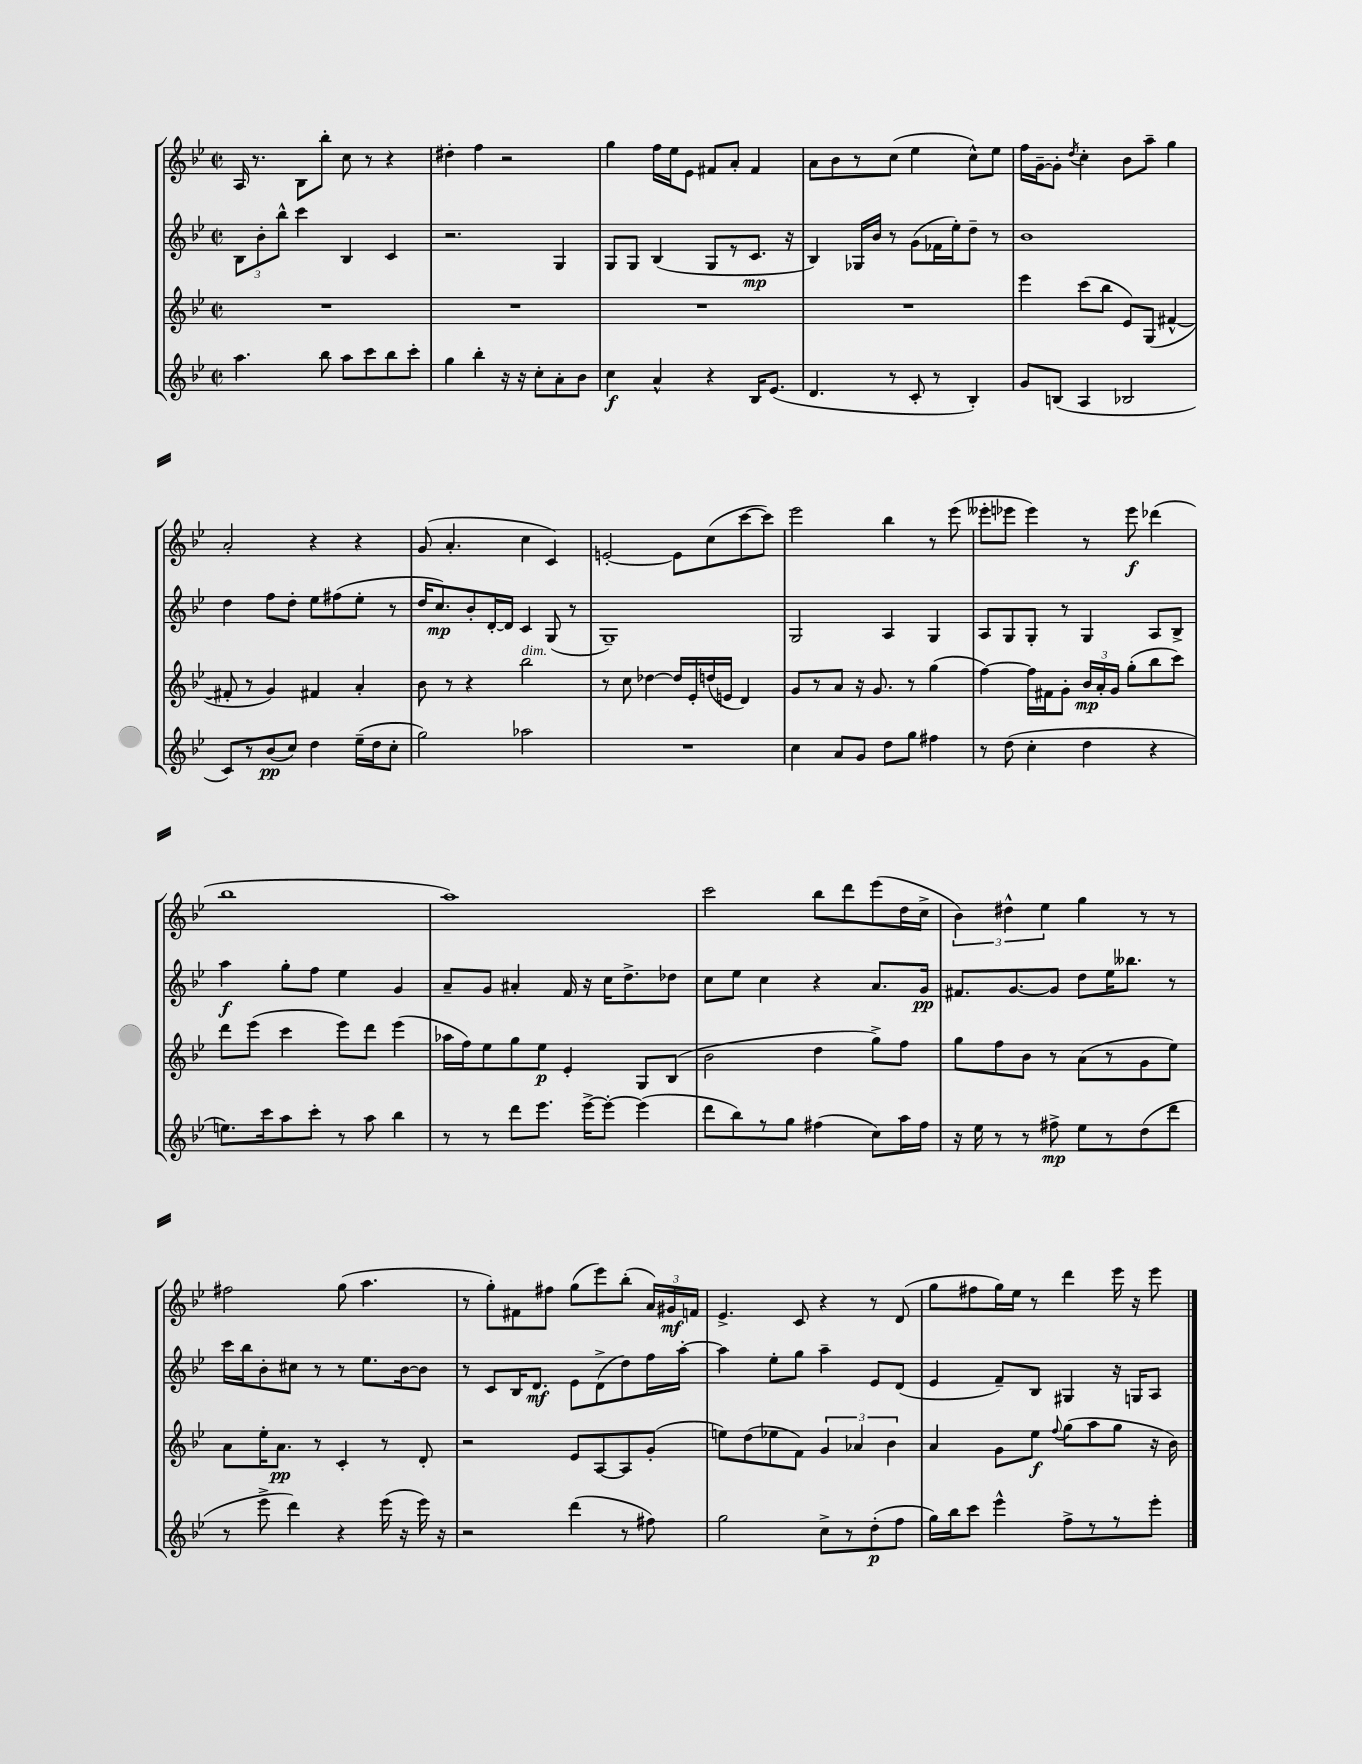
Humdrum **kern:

**kern	**dynam	**kern	**dynam	**kern	**dynam	**kern	**dynam
*part4	*part4	*part3	*part3	*part2	*part2	*part1	*part1
*staff4	*staff4	*staff3	*staff3	*staff2	*staff2	*staff1	*staff1
*clefG2	*	*clefG2	*	*clefG2	*	*clefG2	*
*k[b-e-]	*	*k[b-e-]	*	*k[b-e-]	*	*k[b-e-]	*
*M2/2	*	*M2/2	*	*M2/2	*	*M2/2	*
*met(c|)	*	*met(c|)	*	*met(c|)	*	*met(c|)	*
=21	=21	=21	=21	=21	=21	=21	=21
4.aa\	.	1r	.	12B-\L	.	16A/	.
.	.	.	.	.	.	8.r	.
.	.	.	.	12b-'\	.	.	.
.	.	.	.	12bb-^^\J	.	.	.
.	.	.	.	4ccc\	.	8B-\L	.
8bb-\	.	.	.	.	.	8bb-'\J	.
8aa\L	.	.	.	4B-/	.	8cc\	.
8ccc\	.	.	.	.	.	8r	.
8bb-\	.	.	.	4c/	.	4r	.
8ccc'\J	.	.	.	.	.	.	.
=22	=22	=22	=22	=22	=22	=22	=22
4gg\	.	1r	.	2.r	.	4dd#X'\	.
4bb-'\	.	.	.	.	.	4ff\	.
16r	.	.	.	.	.	2r	.
16r	.	.	.	.	.	.	.
8cc'\L	.	.	.	.	.	.	.
8a'\	.	.	.	4G/	.	.	.
8b-\J	.	.	.	.	.	.	.
=23	=23	=23	=23	=23	=23	=23	=23
4cc\	f	1r	.	8G/L	.	4gg\	.
.	.	.	.	8G/J	.	.	.
4a^^/	.	.	.	(4B-/	.	16ff\LL	.
.	.	.	.	.	.	16ee-\J	.
.	.	.	.	.	.	8e-\J	.
4r	.	.	.	8G/L	.	8f#X/L	.
.	.	.	.	8r	.	8a'/J	.
16B-/KL	.	.	.	8.c/J	mp	4f#/	.
(8.e-/J	.	.	.	.	.	.	.
.	.	.	.	16r	.	.	.
=24	=24	=24	=24	=24	=24	=24	=24
4.d/	.	1r	.	4B-/)	.	8a\L	.
.	.	.	.	.	.	8b-\	.
.	.	.	.	16G-X/LL	.	8r	.
.	.	.	.	16b-/JJ	.	.	.
8r	.	.	.	8r	.	(8cc\J	.
8c'/	.	.	.	(8g\L	.	4ee-\	.
8r	.	.	.	16f-X\L	.	.	.
.	.	.	.	16ee-'\J)	.	.	.
4B-'/)	.	.	.	8dd~\J	.	8cc^^\L)	.
.	.	.	.	8r	.	8ee-\J	.
=25	=25	=25	=25	=25	=25	=25	=25
8g/L	.	4eee-\	.	1b-	.	16ff\LL	.
.	.	.	.	.	.	[16g~\J	.
(8Bn/J	.	.	.	.	.	8g'\J]	.
.	.	.	.	.	.	8qdd/	.
4A/	.	(8ccc\L	.	.	.	4cc'\	.
.	.	8bb-\J	.	.	.	.	.
2B-X/	.	8e-/L)	.	.	.	8b-\L	.
.	.	(8G/J	.	.	.	8aa~\J	.
.	.	[4f#X^^/	.	.	.	4gg\	.
!!LO:LB:g=z
=26	=26	=26	=26	=26	=26	=26	=26
8c/L)	.	8f#X'/]	.	4dd\	.	2a'/	.
8r	.	8r	.	.	.	.	.
(8b-/	pp	4g/)	.	8ff\L	.	.	.
8cc/J)	.	.	.	8dd'\J	.	.	.
4dd\	.	4f#X/	.	8ee-\L	.	4r	.
.	.	.	.	(8ff#X\	.	.	.
(16ee-~\LL	.	4a'/	.	8ee-'\J	.	4r	.
16dd\J	.	.	.	.	.	.	.
8cc'\J	.	.	.	8r	.	.	.
=27	=27	=27	=27	=27	=27	=27	=27
2gg\)	.	8b-\	.	16dd/KL	.	(8g/	.
.	.	.	.	8.cc/)	mp	.	.
.	.	8r	.	.	.	4.a'/	.
.	.	4r	.	8b-'/	.	.	.
.	.	.	.	[16d'/L	.	.	.
.	.	.	.	16d/JJ]	.	.	.
!	!	!LO:TX:a:i:t=dim.	!	!	!	!	!
2aa-X\	.	2bb-\	.	4c/	.	4cc\	.
.	.	.	.	(8G/	.	4c/)	.
.	.	.	.	8r	.	.	.
=28	=28	=28	=28	=28	=28	=28	=28
1r	.	8r	.	1G~)	.	[2en'/	.
.	.	8cc\	.	.	.	.	.
.	.	[4dd-X\	.	.	.	.	.
.	.	16dd-/LL]	.	.	.	8e\L]	.
.	.	16e-'/	.	.	.	.	.
.	.	(16ddn/	.	.	.	(8cc\	.
.	.	16en/JJ	.	.	.	.	.
.	.	4d/)	.	.	.	[8ccc\	.
.	.	.	.	.	.	8ccc\J])	.
=29	=29	=29	=29	=29	=29	=29	=29
4cc\	.	8g/L	.	2G/	.	2eee-\	.
.	.	8r	.	.	.	.	.
8a/L	.	8a/J	.	.	.	.	.
8g/J	.	16r	.	.	.	.	.
.	.	8.g/	.	.	.	.	.
8dd\L	.	.	.	4A/	.	4bb-\	.
8gg\J	.	8r	.	.	.	.	.
4ff#X\	.	(4gg\	.	4G/	.	8r	.
.	.	.	.	.	.	(8eee-\	.
=30	=30	=30	=30	=30	=30	=30	=30
8r	.	[4ff\)	.	8A/L	.	8eee--X'\L	.
(8dd\	.	.	.	8G/	.	8eee-X\J	.
4cc'\	.	16ff\LL]	.	8G'/J	.	4eee-\)	.
.	.	16f#X\J	.	.	.	.	.
.	.	8g'\J	.	8r	.	.	.
4dd\	.	24b-/LL	mp	4G/	.	8r	.
.	.	24a'/	.	.	.	.	.
.	.	24g/JJ	.	.	.	.	.
.	.	(8gg'\L	.	.	.	8eee-\	f
4r	.	8bb-\	.	8A/L	.	(4ddd-X\	.
.	.	8ccc\J)	.	8B-^/J	.	.	.
!!LO:LB:g=z
=31	=31	=31	=31	=31	=31	=31	=31
8.een\L)	.	8ddd\L	.	4aa\	f	1bb-	.
.	.	(8eee-\J	.	.	.	.	.
16ccc\k	.	.	.	.	.	.	.
8aa\	.	4ccc\	.	8gg'\L	.	.	.
8ccc'\J	.	.	.	8ff\J	.	.	.
8r	.	8eee-\L)	.	4ee-\	.	.	.
8aa\	.	8ddd\J	.	.	.	.	.
4bb-\	.	(4eee-\	.	4g/	.	.	.
=32	=32	=32	=32	=32	=32	=32	=32
8r	.	16aa-X\LL	.	8a~/L	.	1aa)	.
.	.	16ff\J)	.	.	.	.	.
8r	.	8ee-\	.	8g/J	.	.	.
8ddd\L	.	8gg\	.	4a#X'/	.	.	.
8.eee-\J	.	8ee-\J	p	.	.	.	.
.	.	4e-'/	.	16f/	.	.	.
[16eee-^\KL	.	.	.	16r	.	.	.
8eee-'\J_	.	.	.	16cc\KL	.	.	.
.	.	.	.	8.dd^\	.	.	.
(4eee-\]	.	8G/L	.	.	.	.	.
.	.	(8B-/J	.	8dd-X\J	.	.	.
=33	=33	=33	=33	=33	=33	=33	=33
8ddd\L	.	2b-\	.	8cc\L	.	2ccc\	.
8bb-\)	.	.	.	8ee-\J	.	.	.
8r	.	.	.	4cc\	.	.	.
8gg\J	.	.	.	.	.	.	.
(4ff#X\	.	4dd\	.	4r	.	8bb-\L	.
.	.	.	.	.	.	8ddd\	.
8cc\L)	.	8gg^\L)	.	8.a/L	.	(8eee-\	.
16aa\L	.	8ff\J	.	.	.	16dd\L	.
16ff#\JJ	.	.	.	16g/Jk	pp	16cc^\JJ	.
=34	=34	=34	=34	=34	=34	=34	=34
16r	.	8gg\L	.	8.f#X/L	.	6b-\)	.
16ee-\	.	.	.	.	.	.	.
8r	.	8ff\	.	.	.	.	.
.	.	.	.	.	.	6dd#X^^\	.
.	.	.	.	[8.g/	.	.	.
8r	.	8b-\J	.	.	.	.	.
.	.	.	.	.	.	6ee-\	.
8ff#X^\	mp	8r	.	8g/J]	.	.	.
8ee-\L	.	(8a\L	.	8dd\L	.	4gg\	.
8r	.	8r	.	16ee-\K	.	.	.
.	.	.	.	8.bb--X\J	.	.	.
(8dd\	.	8g\	.	.	.	8r	.
8ddd\J	.	8ee-\J)	.	8r	.	8r	.
!!LO:LB:g=z
=35	=35	=35	=35	=35	=35	=35	=35
8r	.	8a\L	.	16ccc\LL	.	2ff#X\	.
.	.	.	.	16bb-\J	.	.	.
8eee-^\	.	16ee-'\K	.	8b-'\	.	.	.
.	.	8.a\J	pp	.	.	.	.
4ddd\)	.	.	.	8cc#X\J	.	.	.
.	.	8r	.	8r	.	.	.
4r	.	4c'/	.	8r	.	(8gg\	.
.	.	.	.	8.ee-\L	.	4.aa\	.
(16eee-\	.	8r	.	.	.	.	.
16r	.	.	.	[16b-\k	.	.	.
16eee-\)	.	8d'/	.	8b-\J]	.	.	.
16r	.	.	.	.	.	.	.
=36	=36	=36	=36	=36	=36	=36	=36
2r	.	2r	.	8r	.	8r	.
.	.	.	.	8c/L	.	8gg'\L)	.
.	.	.	.	16B-/K	.	8f#X\	.
.	.	.	.	8.d/J	mf	.	.
.	.	.	.	.	.	8ff#X\J	.
(4ddd\	.	8e-/L	.	8e-\L	.	(8gg\L	.
.	.	[8A/	.	(8d^\	.	8eee-\)	.
8r	.	8A/]	.	8dd\)	.	(8bb-'\J	.
8ff#X\)	.	(8g'/J	.	16ff\L	.	24a/LL)	.
.	.	.	.	.	.	24g#X/	mf
.	.	.	.	[16aa'\JJ	.	.	.
.	.	.	.	.	.	24fn/JJ	.
=37	=37	=37	=37	=37	=37	=37	=37
2gg\	.	8een\L)	.	4aa\]	.	4.e-^/	.
.	.	(8dd\	.	.	.	.	.
.	.	8ee-X\	.	8ee-'\L	.	.	.
.	.	8f\J)	.	8gg\J	.	8c/	.
8cc^\L	.	6g/	.	4aa~\	.	4r	.
8r	.	.	.	.	.	.	.
.	.	6a-X/	.	.	.	.	.
(8dd'\	p	.	.	8e-/L	.	8r	.
.	.	6b-\	.	.	.	.	.
8ff\J	.	.	.	(8d/J	.	(8d/	.
=38	=38	=38	=38	=38	=38	=38	=38
16gg\LL)	.	4a/	.	4e-/	.	8gg\L	.
16bb-\J	.	.	.	.	.	.	.
8ccc\J	.	.	.	.	.	8ff#X\	.
4eee-^^\	.	8g\L	.	8f~/L)	.	16gg\L)	.
.	.	.	.	.	.	16ee-\JJ	.
.	.	8ee-\J	f	8B-/J	.	8r	.
.	.	8qqff/	.	.	.	.	.
8ff^\L	.	(8gg\L	.	4G#X/	.	4ddd\	.
8r	.	8aa\	.	.	.	.	.
8r	.	8gg\J	.	16r	.	16eee-\	.
.	.	.	.	16Gn/KL	.	16r	.
8eee-'\J	.	16r	.	8A/J	.	8eee-\	.
.	.	16b-\)	.	.	.	.	.
==	==	==	==	==	==	==	==
*-	*-	*-	*-	*-	*-	*-	*-
